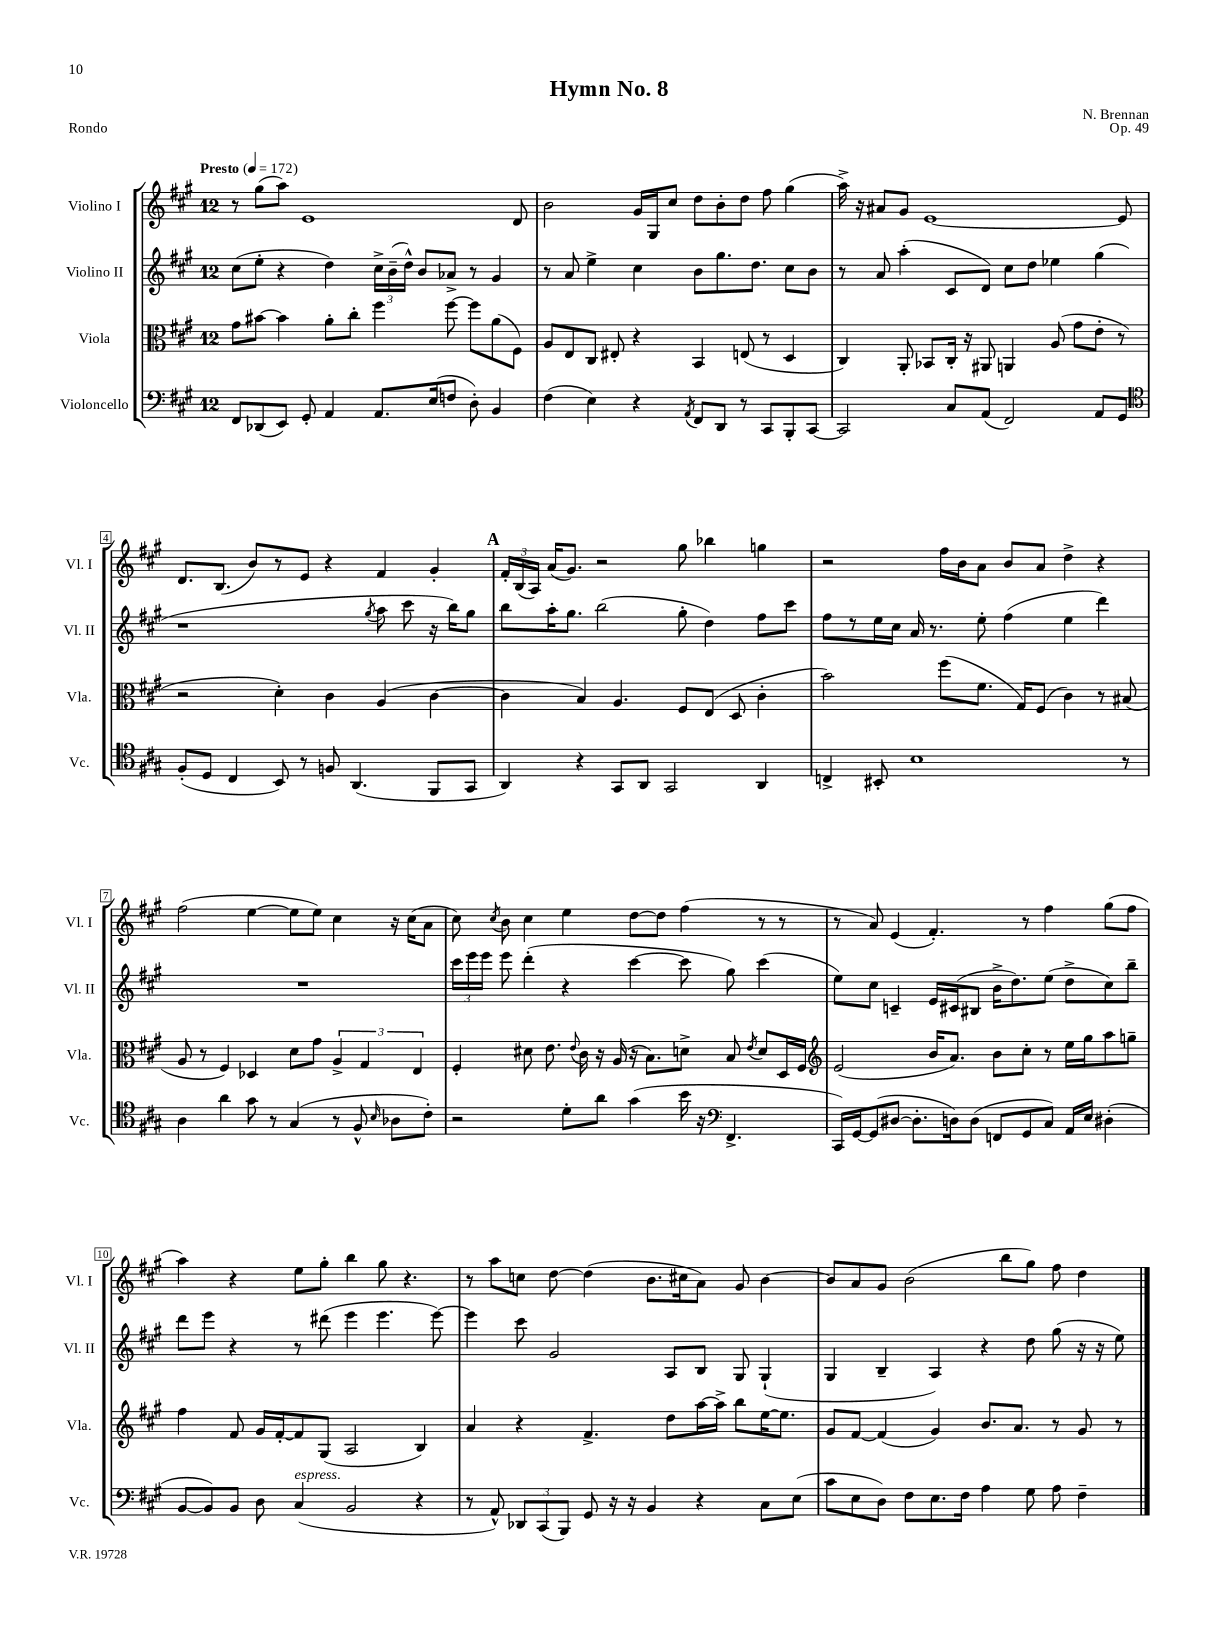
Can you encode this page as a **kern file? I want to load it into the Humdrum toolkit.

**kern	**kern	**kern	**kern
*part4	*part3	*part2	*part1
*staff4	*staff3	*staff2	*staff1
*I"Violoncello	*I"Viola	*I"Violino II	*I"Violino I
*I'Vc.	*I'Vla.	*I'Vl. II	*I'Vl. I
*clefF4	*clefC3	*clefG2	*clefG2
*k[f#c#g#]	*k[f#c#g#]	*k[f#c#g#]	*k[f#c#g#]
*M12/8	*M12/8	*M12/8	*M12/8
*MM172	*MM172	*MM172	*MM172
=1	=1	=1	=1
!	!	!	!LO:TX:a:B:t=Presto
8FF#/L	8g#\L	(8cc#\L	8r
(8DD-X/	[8b#X\J	8ee'\J	(8gg#\L
8EE/J)	4b#\]	4r	8aa\J)
8GG#'/	.	.	1e
4AA/	8a'\L	4dd\)	.
.	8cc#'\J	.	.
8.AA/L	4ff#\	24cc#^\LL	.
.	.	(24b~\	.
.	.	24dd^^\JJ)	.
.	.	8b/L	.
(16E/k	.	.	.
8Fn/J	[8ff#\	8a-X^/J	.
8D'\)	8ff#\L]	8r	.
4BB/	(8a\	4g#/	.
.	8F#\J)	.	8d/
=2	=2	=2	=2
(4F#\	8A/L	8r	2b\
.	8E/	8a/	.
4E\)	8C#/J	4ee^\	.
.	8E#X'/	.	.
4r	4r	4cc#\	16g#/LL
.	.	.	16G#/J
.	.	.	8cc#/J
8qAA/	.	.	.
8FF#/L	4BB/	8b\L	8dd\L
8DD/J	.	8.gg#\	8b'\
8r	(8En/	.	8dd\J
.	.	8.dd\J	.
8CC#/L	8r	.	8ff#\
8BBB'/	4D/	8cc#\L	(4gg#\
[8CC#/J	.	8b\J	.
=3	=3	=3	=3
2CC#/]	4C#/)	8r	16aa^\)
.	.	.	16r
.	.	8a/	8a#X/L
.	8AA'/	(4aa'\	8g#/J
.	8BB-X/L	.	[1e
8C#/L	16C#'/Jk	8c#/L	.
.	16r	.	.
(8AA/J	8AA#X/	8d/J)	.
2FF#/)	4AAn/	8cc#\L	.
.	.	8dd\J	.
.	(8A/	4ee-X\	.
.	8g#\L	.	.
8AA/L	8e'\J	(4gg#\	.
8GG#/J	8r	.	8e/]
!!LO:LB:g=z
=4	=4	=4	=4
*clefC4	*	*	*
(8F#'/L	2r	1r	8.d/L
8D/J	.	.	.
.	.	.	(8.B/J
4C#/	.	.	.
.	.	.	8b/L)
8BB/)	4d'\)	.	8r
8r	.	.	8e/J
8Fn/	4c#\	.	4r
(4.AA/	.	.	.
.	.	8qgg#/	.
.	(4A/	8aa\	4f#/
.	.	8ccc#\	.
8FF#/L	[4c#\	16r	4g#'/
.	.	16bb\KL)	.
8GG#/J	.	8gg#\J	.
!!LO:REH:place=s1:t=A
=5	=5	=5	=5
4AA/)	4c#\]	8bb\L	24f#'/LL
.	.	.	(24B/
.	.	.	24A/JJ)
.	.	16aa'\K	(16a/KL
.	.	8.gg#\J	8.g#/J)
4r	4B/)	.	.
.	.	(2bb\	2r
8GG#/L	4.A/	.	.
8AA/J	.	.	.
2GG#/	.	.	.
.	8F#/L	8gg#'\	8gg#\
.	(8E/J	4dd\)	4bb-X\
.	8D/	.	.
4AA/	4c#'\	8ff#\L	4ggn\
.	.	8ccc#\J	.
=6	=6	=6	=6
4Cn^/	2b\)	8ff#\L	2r
.	.	8r	.
8BB#X'/	.	16ee\L	.
.	.	16cc#\JJ	.
1B	.	16a/	.
.	.	8.r	.
.	(8ff#\L	.	16ff#\LL
.	.	.	16b\J
.	8.f#\J	8ee'\	8a\J
.	.	(4ff#\	8b/L
.	16G#/KL)	.	.
.	(8F#/J	.	8a/J
.	4c#\)	4ee\	4dd^\
.	8r	4ddd\)	4r
8r	(8B#X/	.	.
!!LO:LB:g=z
=7	=7	=7	=7
4A\	8A/	1.r	(2ff#\
.	8r	.	.
4a\	4F#/)	.	.
8g#\	4D-X/	.	[4ee\
8r	.	.	.
(4G#/	8d\L	.	8ee\L]
.	8g#\J	.	8ee\J)
8r	6A^/	.	4cc#\
8F#^^/	.	.	.
.	6G#/	.	.
16qqB/	.	.	.
8A-X\L	.	.	16r
.	.	.	(16cc#\KL
.	6E/	.	.
8c#'\J)	.	.	8a\J
=8	=8	=8	=8
2r	4F#'/	24ccc#\LL	8cc#\)
.	.	24eee\	.
.	.	24eee\JJ	.
.	.	.	8qcc#/
.	.	8eee\	8b\
.	8d#X\	(4ddd'\	4cc#\
.	8.e\	.	.
8d'\L	.	4r	4ee\
.	8qqe/	.	.
.	16c#\	.	.
8a\J	16r	.	.
.	(16A/	.	.
(4g#\	16r	[4ccc#\	[8dd\L
.	8.B\L)	.	.
.	.	.	8dd\J]
16b\	8dn^\J	8ccc#\]	(4ff#\
16r	.	.	.
*clefF4	*	*	*
4.FF#^/	8B/	8gg#\)	.
.	8qe/	.	.
.	8d/L	(4ccc#\	8r
.	16D/L	.	8r
.	16F#/JJ	.	.
=9	=9	=9	=9
*	*clefG2	*	*
16CC#/LL)	(2e/	8ee\L)	8r
[16GG#/J	.	.	.
(8GG#/]	.	8cc#\J	8a/)
[8D#X/J	.	4cn~/	(4e/
8.D#'\L]	.	.	.
.	16b/KL	16e/LL	4.f#'/)
16Dn\k)	8.a/J)	(16c#X/J	.
(8D\J	.	8B#X/J	.
8FFn/L	8b\L	16b^\KL	.
.	.	8.dd\)	.
8GG#/	8cc#'\J	.	8r
8C#/J)	8r	(8ee\J	4ff#\
16AA/LL	16ee\LL	8dd^\L	.
16E/JJ	16gg#\J	.	.
(4D#X'\	8aa\	8cc#\)	(8gg#\L
.	8ggn~\J	8bb~\J	8ff#\J
!!LO:LB:g=z
=10	=10	=10	=10
[8BB/L	4ff#\	8ddd\L	4aa\)
8BB/])	.	8eee\J	.
8BB/J	8f#/	4r	4r
8D\	16g#/LL	.	.
.	[16f#'/J	.	.
!LO:TX:a:i:t=espress.	!	!	!
(4C#/	8f#/]	8r	8ee\L
.	(8G#/J	(8ddd#X\	8gg#'\J
2BB/	2A/	4eee\	4bb\
.	.	4.eee\	8gg#\
.	.	.	4.r
4r	4B/)	.	.
.	.	[8eee\)	.
=11	=11	=11	=11
8r	4a/	4eee\]	8r
8AA^^/)	.	.	8aa\L
12DD-X/L	4r	8ccc#\	8ccn\J
(12CC#/	.	.	.
.	.	2g#/	[8dd\
12BBB/J)	.	.	.
8GG#/	4.f#^/	.	(4dd\]
16r	.	.	.
16r	.	.	.
4BB/	.	.	8.b\L
.	8dd\L	8A/L	.
.	.	.	16cc#X\k
4r	[16aa\L	8B/J	8a\J)
.	16aa^\JJ]	.	.
.	8bb\L	8G#/	8g#/
8C#\L	[16ee\K	(4G#`/	[4b\
.	8.ee\J]	.	.
(8E\J	.	.	.
=12	=12	=12	=12
8c#\L	8g#/L	4G#/	8b/L]
8E\	[8f#/J	.	8a/
8D\J)	(4f#/]	4B~/	8g#/J
8F#\L	.	.	(2b\
8.E\	4g#/)	4A/)	.
16F#\Jk	.	.	.
4A\	8.b/L	4r	.
.	.	.	8bb\L
.	8.a/J	.	.
8G#\	.	8dd\	8gg#\J)
8A\	8r	(8gg#\	8ff#\
4F#~\	8g#/	16r	4dd\
.	.	16r	.
.	8r	8ee\)	.
==	==	==	==
*-	*-	*-	*-
